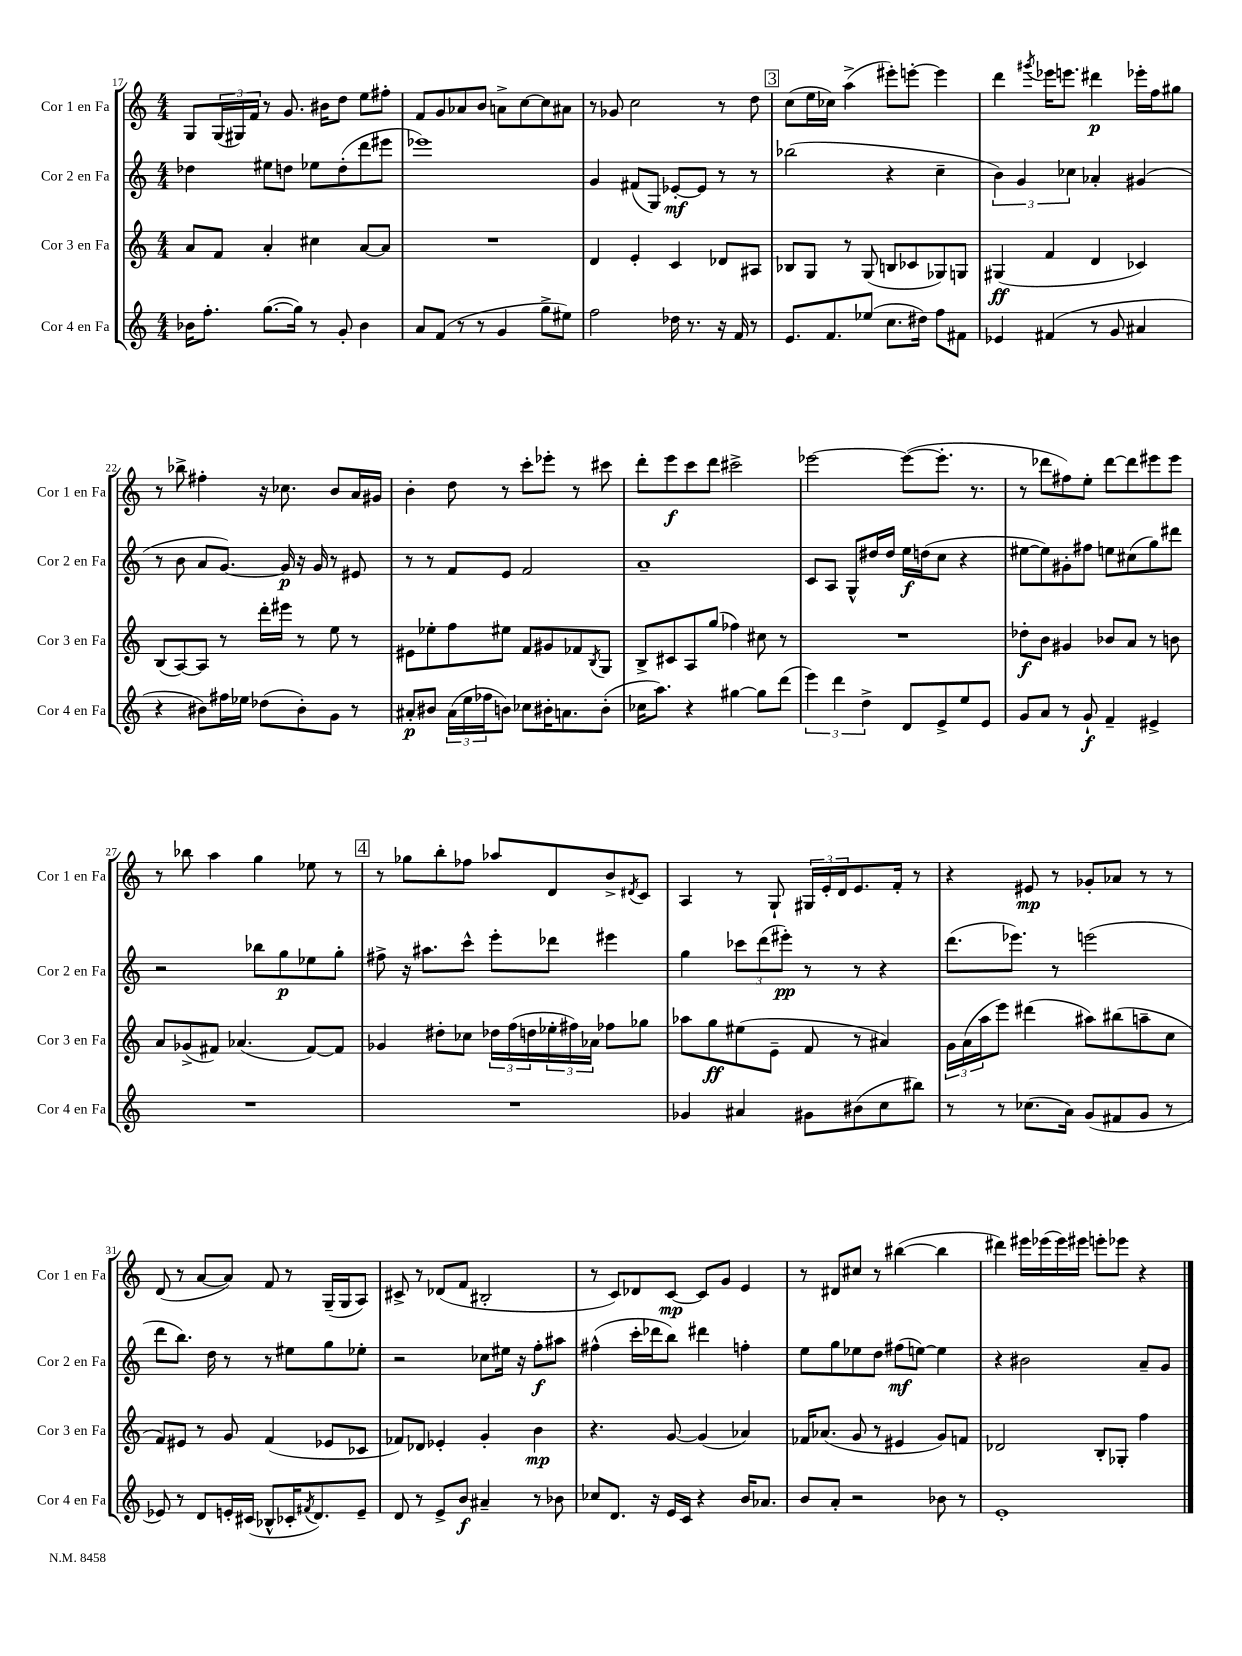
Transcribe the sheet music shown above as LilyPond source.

<<
\new StaffGroup <<
\new Staff = "s0" \with { instrumentName = "Cor 1 en Fa" shortInstrumentName = "Cor 1 en Fa" } {
    \clef treble \key c \major \numericTimeSignature \time 4/4
    g8 \tuplet 3/2 { g16( gis16) f'16 } r8 g'8. bis'16 d''8 e''8 fis''8-. |
    f'8 g'8 aes'8 b'8 a'8-> c''8~ c''8 ais'8 |
    r8 ges'8 c''2 r8 d''8 |
    \mark \markup { \box "3" } c''8( e''16 ces''16) a''4->( eis'''8-.) e'''8~-. e'''4 |
    d'''4 \acciaccatura { gis'''8 } ees'''16 e'''8. dis'''4\p ees'''16-. f''16 gis''8 |
    r8 bes''8-> fis''4-. r16 ces''8. b'8 a'16 gis'16 |
    b'4-. d''8 r8 c'''8-. ees'''8-. r8 cis'''8 |
    d'''8-. e'''8\f c'''8 d'''8 cis'''2-> |
    ees'''2~ ees'''8~( ees'''8.-. r8. |
    r8 des'''8 fis''8) e''8-. des'''8~ des'''8 eis'''8 eis'''8 |
    r8 bes''8 a''4 g''4 ees''8 r8 |
    \mark \markup { \box "4" } r8 ges''8 b''8-. fes''8 aes''8 d'8 b'8-> \acciaccatura { dis'8 } c'8 |
    a4 r8 g8-! \tuplet 3/2 { gis16 e'16-. d'16 } e'8. f'16-. r8 |
    r4 eis'8\mp r8 ges'8-. aes'8 r8 r8 |
    d'8( r8 a'8~ a'8) f'8 r8 g16--( g16 a8) |
    cis'8-> r8 des'8( f'8 bis2-. |
    r8 c'8) des'8 c'8~\mp c'8 g'8 e'4 |
    r8 dis'8 cis''8 r8 bis''4~( bis''4 |
    dis'''4) eis'''16 ees'''16( ees'''16) eis'''16 e'''8-. ees'''8 r4 \bar "|." |
}
\new Staff = "s1" \with { instrumentName = "Cor 2 en Fa" shortInstrumentName = "Cor 2 en Fa" } {
    \clef treble \key c \major \numericTimeSignature \time 4/4
    des''4 eis''8 d''8 ees''8 d''8-.( d'''8 eis'''8 |
    ees'''1) |
    g'4 fis'8( g8) ees'8~-.\mf ees'8 r8 r8 |
    \mark \markup { \box "3" } bes''2( r4 c''4-- |
    \tuplet 3/2 { b'4) g'4 ces''4 } aes'4-. gis'4( |
    r8 b'8 a'8 g'8.~) g'16\p r16 g'16 r8 eis'8 |
    r8 r8 f'8 e'8 f'2 |
    a'1-- |
    c'8 a8 g8-^ dis''16 dis''16 e''16\f d''16( c''8 r4 |
    eis''8~ eis''8) gis'8-. fis''8 e''8 cis''8( g''8) dis'''8 |
    r2 bes''8 g''8\p ees''8 g''8-. |
    \mark \markup { \box "4" } fis''8-> r16 ais''8. c'''8-^ e'''8-. des'''8 eis'''4 |
    g''4 \tuplet 3/2 { ces'''8 d'''8( eis'''8-.\pp) } r8 r8 r4 |
    d'''8.( ees'''8.) r8 e'''2( |
    d'''8 b''8.) d''16 r8 r8 eis''8 g''8 ees''8-. |
    r2 ces''8 eis''16 r16 f''8-.\f ais''8 |
    fis''4-^( c'''16-. des'''16 b''8) dis'''4 f''4-. |
    e''8 g''8 ees''8 d''8 fis''8\mf( e''8~) e''4 |
    r4 bis'2 a'8-- g'8 \bar "|." |
}
\new Staff = "s2" \with { instrumentName = "Cor 3 en Fa" shortInstrumentName = "Cor 3 en Fa" } {
    \clef treble \key c \major \numericTimeSignature \time 4/4
    a'8 f'8 a'4-. cis''4 a'8~ a'8 |
    R1 |
    d'4 e'4-. c'4 des'8 ais8 |
    \mark \markup { \box "3" } bes8 g8 r8 g8( b8 ces'8 ges8) g8 |
    gis4\ff( f'4 d'4 ces'4) |
    b8( a8~) a8 r8 d'''16-. eis'''16 r8 e''8 r8 |
    eis'8 ees''8-. f''8 eis''8 f'8 gis'8 fes'8 \acciaccatura { b8 } g8 |
    b8-> cis'8 a8 g''8( fes''4) cis''8 r8 |
    R1 |
    des''8-.\f b'8 gis'4 bes'8 a'8 r8 b'8 |
    a'8 ges'8->( fis'8) aes'4.( fis'8~) fis'8 |
    \mark \markup { \box "4" } ges'4 dis''8-. ces''8 \tuplet 3/2 { des''16 f''16( d''16 } \tuplet 3/2 { ees''16-. fis''16) aes'16 } fes''8 ges''8 |
    aes''8 g''8\ff eis''8( e'8-- f'8 r8 ais'4) |
    \tuplet 3/2 { g'16 a'16( a''16 } e'''8) dis'''4( ais''8) bis''8( a''8-- c''8 |
    f'8) eis'8 r8 g'8 f'4( ees'8 ces'8 |
    fes'8) des'8 ees'4-. g'4-. b'4\mp |
    r4. g'8~ g'4( aes'4) |
    fes'16 aes'8.( g'8 r8 eis'4 g'8) f'8 |
    des'2 b8-. ges8-. f''4 \bar "|." |
}
\new Staff = "s3" \with { instrumentName = "Cor 4 en Fa" shortInstrumentName = "Cor 4 en Fa" } {
    \clef treble \key c \major \numericTimeSignature \time 4/4
    bes'16 f''8.-. g''8.~( g''16) r8 g'8-. bes'4 |
    a'8 f'8( r8 r8 g'4 g''8-> eis''8) |
    f''2 des''16 r8. r16 f'16 r8 |
    \mark \markup { \box "3" } e'8. f'8. ees''8( c''8. dis''16) f''8 fis'8 |
    ees'4 fis'4( r8 g'8 ais'4 |
    r4 bis'8) fis''16 ees''16 des''8( bis'8-.) g'8 r8 |
    ais'8-.\p bis'8 \tuplet 3/2 { ais'16( e''16 fes''16 } b'8) ces''8 bis'16-. a'8. bis'8-.( |
    ces''16 a''8.) r4 gis''4~ gis''8 d'''8( |
    \tuplet 3/2 { e'''4) d'''4 d''4-> } d'8 e'8-> e''8 e'8 |
    g'8 a'8 r8 g'8-!\f f'4-- eis'4-> |
    R1 |
    \mark \markup { \box "4" } R1 |
    ges'4 ais'4 gis'8 bis'8( c''8 bis''8) |
    r8 r8 ces''8.( a'16) g'8( fis'8 g'8 r8 |
    ees'8) r8 d'8 e'16-. cis'16( bes8-^ ces'16-. \acciaccatura { fis'8 } d'8.) e'8-- |
    d'8 r8 e'8-> b'8\f ais'4-- r8 bes'8 |
    ces''8 d'8. r16 e'16 c'16 r4 b'16 aes'8. |
    b'8 a'8-. r2 bes'8 r8 |
    e'1-. \bar "|." |
}
>>
>>
\layout { \context { \Score currentBarNumber = #17 } }
